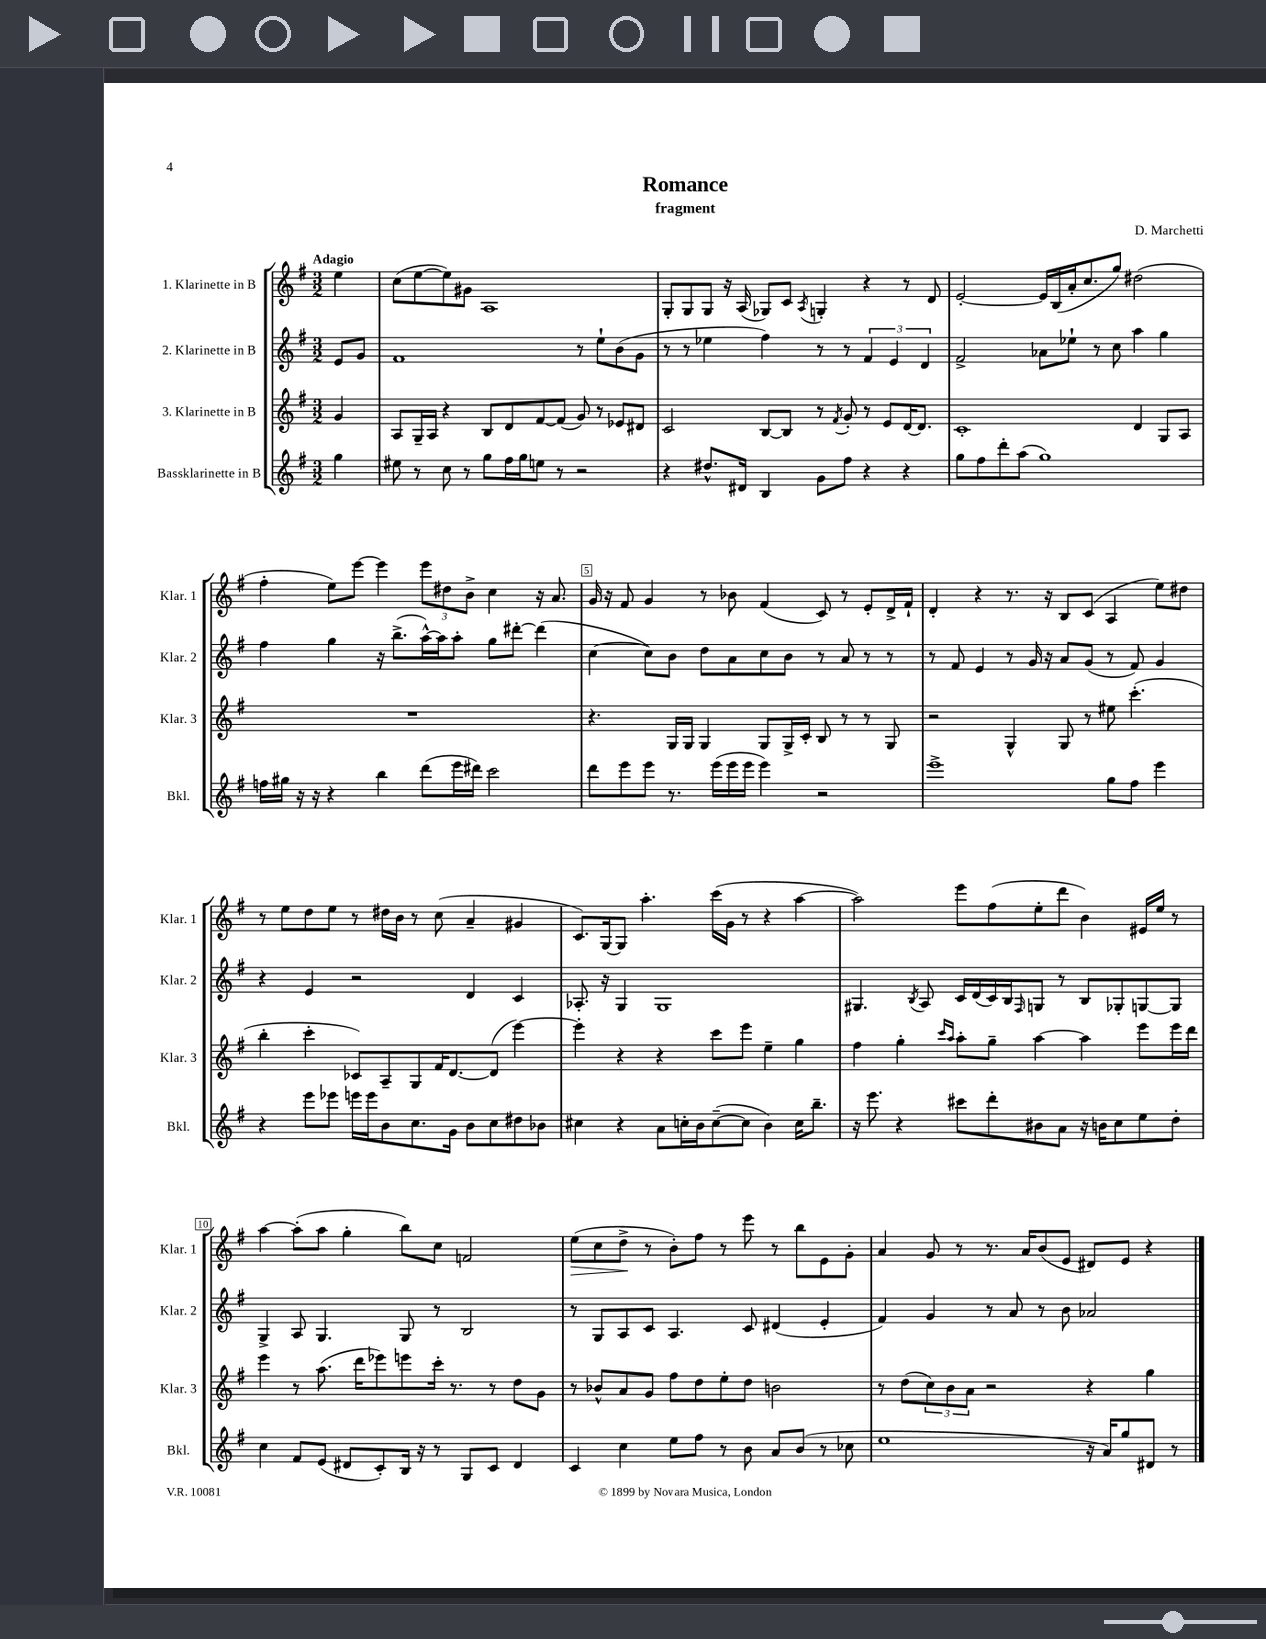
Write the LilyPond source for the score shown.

\header { title = "Romance" composer = "D. Marchetti" subtitle = "fragment" }
<<
\new StaffGroup <<
\new Staff = "s0" \with { instrumentName = "1. Klarinette in B" shortInstrumentName = "Klar. 1" } {
    \clef treble \key g \major \numericTimeSignature \time 3/2 \partial 4 \tempo "Adagio"
    e''4 |
    c''8( e''8~ e''8) gis'8 a1 |
    g8-. g8 g8 r16 a16( ges8) c'8 \acciaccatura { a8 } g4-. r4 r8 d'8 |
    e'2~-. e'16 b16( a'16-. c''8. g''8) dis''2( |
    fis''4-. e''8) e'''8~ e'''4 \tuplet 3/2 { e'''8 dis''8 b'8-> } c''4 r16 a'8. |
    g'16 r16 fis'8 g'4 r8 bes'8 fis'4( c'8) r8 e'8-. d'16-> fis'16-! |
    d'4-. r4 r8. r16 b8 c'8( a4 e''8) dis''8 |
    r8 e''8 d''8 e''8 r8 dis''16 b'16 r8 c''8( a'4-- gis'4 |
    c'8.) g16~ g8 a''4.-. c'''16( g'16 r8 r4 a''4~ |
    a''2) e'''8 fis''8( e''8-. d'''8 b'4) eis'16 e''16 r8 |
    a''4~ a''8-.( a''8 g''4-. b''8) c''8 f'2 |
    e''8\>( c''8 d''8->\! r8 b'8-.) fis''8 r8 e'''8 r8 b''8 e'8 g'8-. |
    a'4 g'8 r8 r8. a'16 b'8( e'8 dis'8) e'8 r4 \bar "|." |
}
\new Staff = "s1" \with { instrumentName = "2. Klarinette in B" shortInstrumentName = "Klar. 2" } {
    \clef treble \key g \major \numericTimeSignature \time 3/2 \partial 4
    e'8 g'8 |
    fis'1 r8 e''8-! b'8( g'8 |
    r8 r8 ees''4 fis''4) r8 r8 \tuplet 3/2 { fis'4 e'4 d'4 } |
    fis'2-> aes'8 ees''8-! r8 c''8 a''4 g''4 |
    fis''4 g''4 r16 b''8.->( a''16~-^) a''16 a''8-. g''8 dis'''8~-. dis'''4( |
    c''4~ c''8) b'8 d''8 a'8 c''8 b'8 r8 a'8 r8 r8 |
    r8 fis'8 e'4 r8 g'16 r16 a'8 g'8( r8 fis'8) g'4 |
    r4 e'4 r2 d'4 c'4 |
    aes8.-. r16 g4 g1 |
    gis4. \acciaccatura { b8 } a8 c'16 d'16( c'16) b16 \grace { fis16 } g8 r8 b8 ges8-. g8~ g8 |
    g4-> a8 g4. g8 r8 b2 |
    r8 g8 a8 c'8 a4. c'8 dis'4( e'4-. |
    fis'4) g'4 r8 a'8 r8 b'8 aes'2 \bar "|." |
}
\new Staff = "s2" \with { instrumentName = "3. Klarinette in B" shortInstrumentName = "Klar. 3" } {
    \clef treble \key g \major \numericTimeSignature \time 3/2 \partial 4
    g'4 |
    a8 g16-- a16 r4 b8 d'8 fis'8~ fis'8( g'8) r8 ees'8 dis'8 |
    c'2 b8~ b8 r8 \acciaccatura { fis'8 } g'8-. r8 e'8 d'16~ d'8. |
    c'1-. d'4 g8 a8 |
    R1. |
    r4. g16 g16 g4 g8 g16-> c'16-. b8 r8 r8 g8 |
    r2 g4-^ g8 r8 eis''8 c'''4.-.( |
    b''4-. c'''4-. ces'8) a8-- g8 fis'16 d'8.~ d'8( e'''4~) |
    e'''4-. r4 r4 c'''8 e'''8 e''4-- g''4 |
    fis''4 g''4-. \grace { c'''16 a''16 } a''8-. g''8-- a''4~ a''4 e'''8 e'''16 d'''16 |
    e'''4 r8 a''8.( d'''16 ees'''8) e'''8 c'''16-. r8. r8 d''8 g'8 |
    r8 bes'8-^ a'8 g'8 fis''8 d''8 e''8-. d''8 b'2 |
    r8 d''8( \tuplet 3/2 { c''8) b'8 a'8 } r2 r4 g''4 \bar "|." |
}
\new Staff = "s3" \with { instrumentName = "Bassklarinette in B" shortInstrumentName = "Bkl." } {
    \clef treble \key g \major \numericTimeSignature \time 3/2 \partial 4
    g''4 |
    eis''8 r8 c''8 r8 g''8 fis''16 g''16 e''8 r8 r2 |
    r4 dis''8.-^ dis'16 b4 g'8 fis''8 r4 r4 |
    g''8 fis''8 d'''8-. a''8( g''1) |
    f''16 gis''16 r16 r16 r4 b''4 d'''8( e'''16 dis'''16) c'''2 |
    d'''8 e'''8 e'''8 r8. e'''16( e'''16 e'''16 e'''4) r2 |
    e'''1-> g''8 fis''8 e'''4 |
    r4 e'''8 ees'''8 e'''16 e'''16 b'8 c''8. g'16 b'8 c''8 dis''8 bes'8 |
    cis''4 r4 a'8 c''16-. b'16 c''8~--( c''8 b'4) c''16 b''8.-- |
    r16 e'''8. r4 cis'''8 d'''8-. bis'8 a'8 r16 b'16 c''8 e''8 d''8-. |
    c''4 fis'8 e'8( dis'8 c'8-.) b16 r16 r8 g8 c'8 dis'4 |
    c'4 c''4 e''8 fis''8 r8 b'8 a'8 b'8( r8 ces''8 |
    e''1 r16 a'16) g''8 dis'8 r8 \bar "|." |
}
>>
>>
\layout { \context { \Score \override BarNumber.break-visibility = ##(#f #t #t) barNumberVisibility = #(every-nth-bar-number-visible 5) \override BarNumber.stencil = #(make-stencil-boxer 0.1 0.3 ly:text-interface::print) } }
